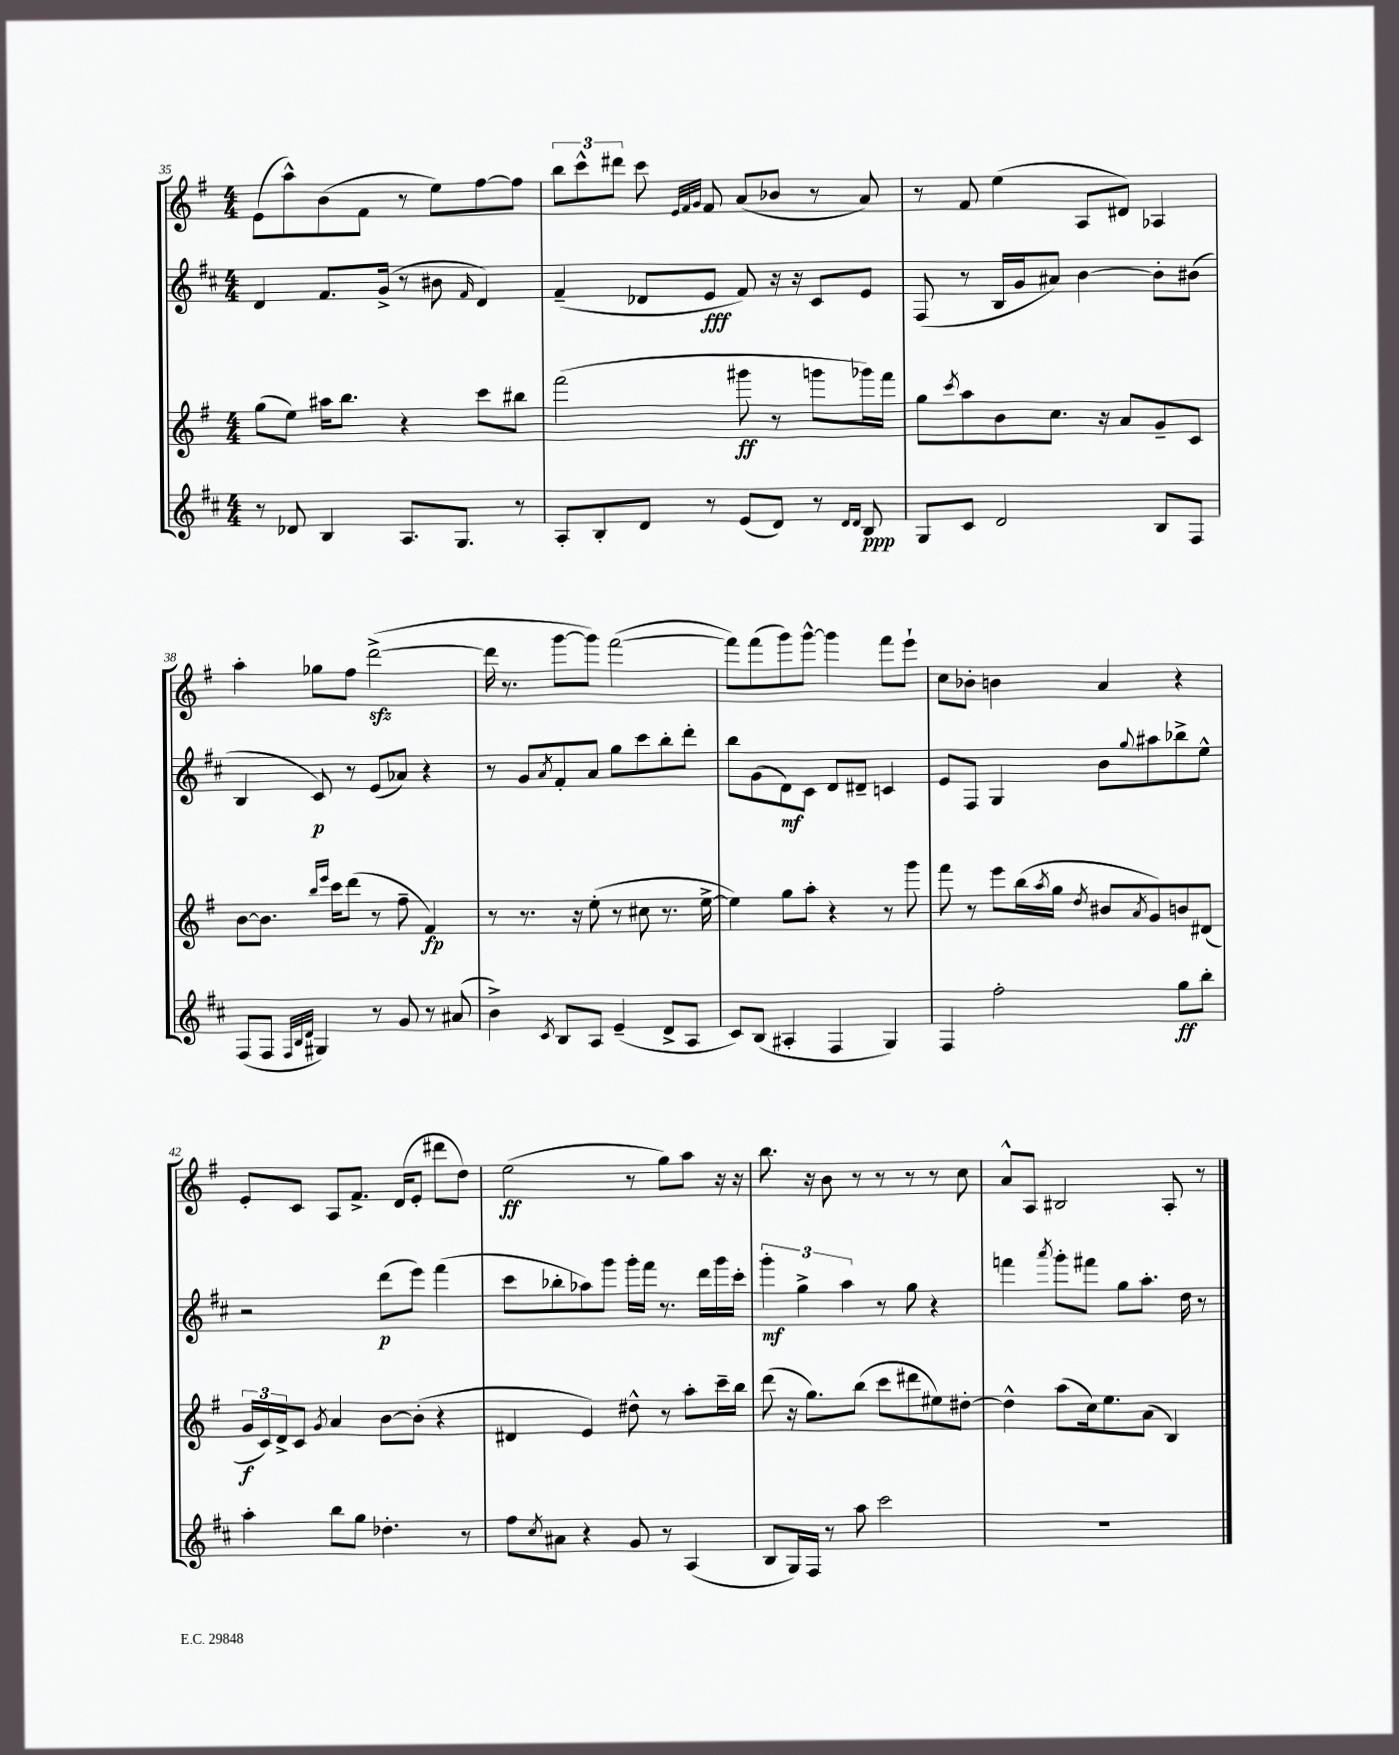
<<
\new StaffGroup <<
\new Staff = "s0" {
    \clef treble \key g \major \numericTimeSignature \time 4/4
    e'8( a''8-^) b'8( fis'8 r8 e''8) fis''8~ fis''8 |
    \tuplet 3/2 { b''8 c'''8-^ dis'''8 } c'''8 \grace { e'32 fis'32 g'32 } fis'8 a'8( bes'8 r8 a'8) |
    r8 fis'8 e''4( a8 dis'8) aes4 |
    a''4-. ges''8 fis''8 d'''2~->\sfz( |
    d'''16 r8. g'''8~ g'''8) fis'''2~( |
    fis'''8) fis'''8( g'''8) g'''8~-^ g'''4 fis'''8 e'''8-! |
    c''8 bes'8-. b'4 a'4 r4 |
    e'8-. c'8 a8 fis'8.-> d'16( e'8-. dis'''8 d''8) |
    e''2\ff( r8 g''8) a''8 r16 r16 |
    b''8. r16 b'8 r8 r8 r8 r8 c''8 |
    a'8-^ a8 bis2 a8-. r8 \bar "|." |
}
\new Staff = "s1" {
    \clef treble \key d \major \numericTimeSignature \time 4/4
    d'4 fis'8. g'16->( r8 bis'8 \grace { fis'16 } d'4) |
    fis'4--( des'8 e'8\fff fis'8) r16 r16 cis'8 e'8 |
    fis8( r8 b16 g'16 ais'8) b'4~ b'8-. bis'8( |
    b4 cis'8\p) r8 e'8( aes'8) r4 |
    r8 g'8 \acciaccatura { a'8 } fis'8-. a'8 g''8 cis'''8 b''8-. d'''8-. |
    b''8 g'8( d'8\mf) cis'8 d'8 dis'8-- c'4 |
    e'8 fis8 g4 b'8 \appoggiatura { g''8 } ais''8 bes''8-> e''8-^ |
    r2 d'''8\p( e'''8) fis'''4( |
    cis'''8 bes''8-. aes''8) g'''8 g'''16-. fis'''16 r8. d'''16 g'''16 cis'''16-. |
    \tuplet 3/2 { g'''4-.\mf g''4-> a''4 } r8 g''8 r4 |
    f'''4 \acciaccatura { a'''8 } g'''8-. fis'''8 g''8 a''8.-. d''16 r8 \bar "|." |
}
\new Staff = "s2" {
    \clef treble \key g \major \numericTimeSignature \time 4/4
    g''8( e''8) ais''16 b''8. r4 c'''8 bis''8 |
    fis'''2( gis'''8\ff r8 g'''8 ges'''16) fis'''16 |
    g''8 \acciaccatura { c'''8 } a''8 b'8 c''8. r16 a'8 g'8-- c'8 |
    b'8~ b'8. \grace { b''16 e'''16 } c'''16 d'''8( r8 fis''8-- fis'4\fp) |
    r8 r8. r16 e''8-.( r8 cis''8 r8. e''16~-> |
    e''4) g''8 a''8-. r4 r8 g'''8 |
    fis'''8 r8 e'''8 b''16( \acciaccatura { a''8 } g''16 \acciaccatura { d''8 } bis'8 \acciaccatura { a'8 } g'8) b'8 dis'8( |
    \tuplet 3/2 { g'16\f c'16) d'16-> } c'8 \acciaccatura { g'8 } a'4 b'8~ b'8-.( r4 |
    dis'4 e'4) dis''8-^ r8 a''8-. c'''16-- b''16 |
    d'''8( r16 g''8.) b''8( c'''8 dis'''8 eis''8) dis''8~-. |
    dis''4-^ a''8( c''16) e''8. a'8( b4) \bar "|." |
}
\new Staff = "s3" {
    \clef treble \key d \major \numericTimeSignature \time 4/4
    r8 des'8 b4 a8. g8. r8 |
    a8-. b8-. d'8 r8 e'8( d'8) r8 \grace { d'16 d'16 } b8\ppp |
    g8 cis'8 d'2 b8 fis8 |
    fis8( fis8 \grace { fis32 b32 d'32 } gis4) r8 g'8 r8 ais'8( |
    b'4->) \acciaccatura { cis'8 } b8 a8 e'4--( d'8-> a8 |
    cis'8) b8( ais4-. fis4 g4) |
    fis4 fis''2-. g''8\ff b''8-. |
    a''4-. b''8 g''8 des''4.-. r8 |
    fis''8 \acciaccatura { cis''8 } ais'8 r4 g'8 r8 a4( |
    b8 g16) fis16 r8 a''8 cis'''2 |
    R1 \bar "|." |
}
>>
>>
\layout { \context { \Score currentBarNumber = #35 } }
